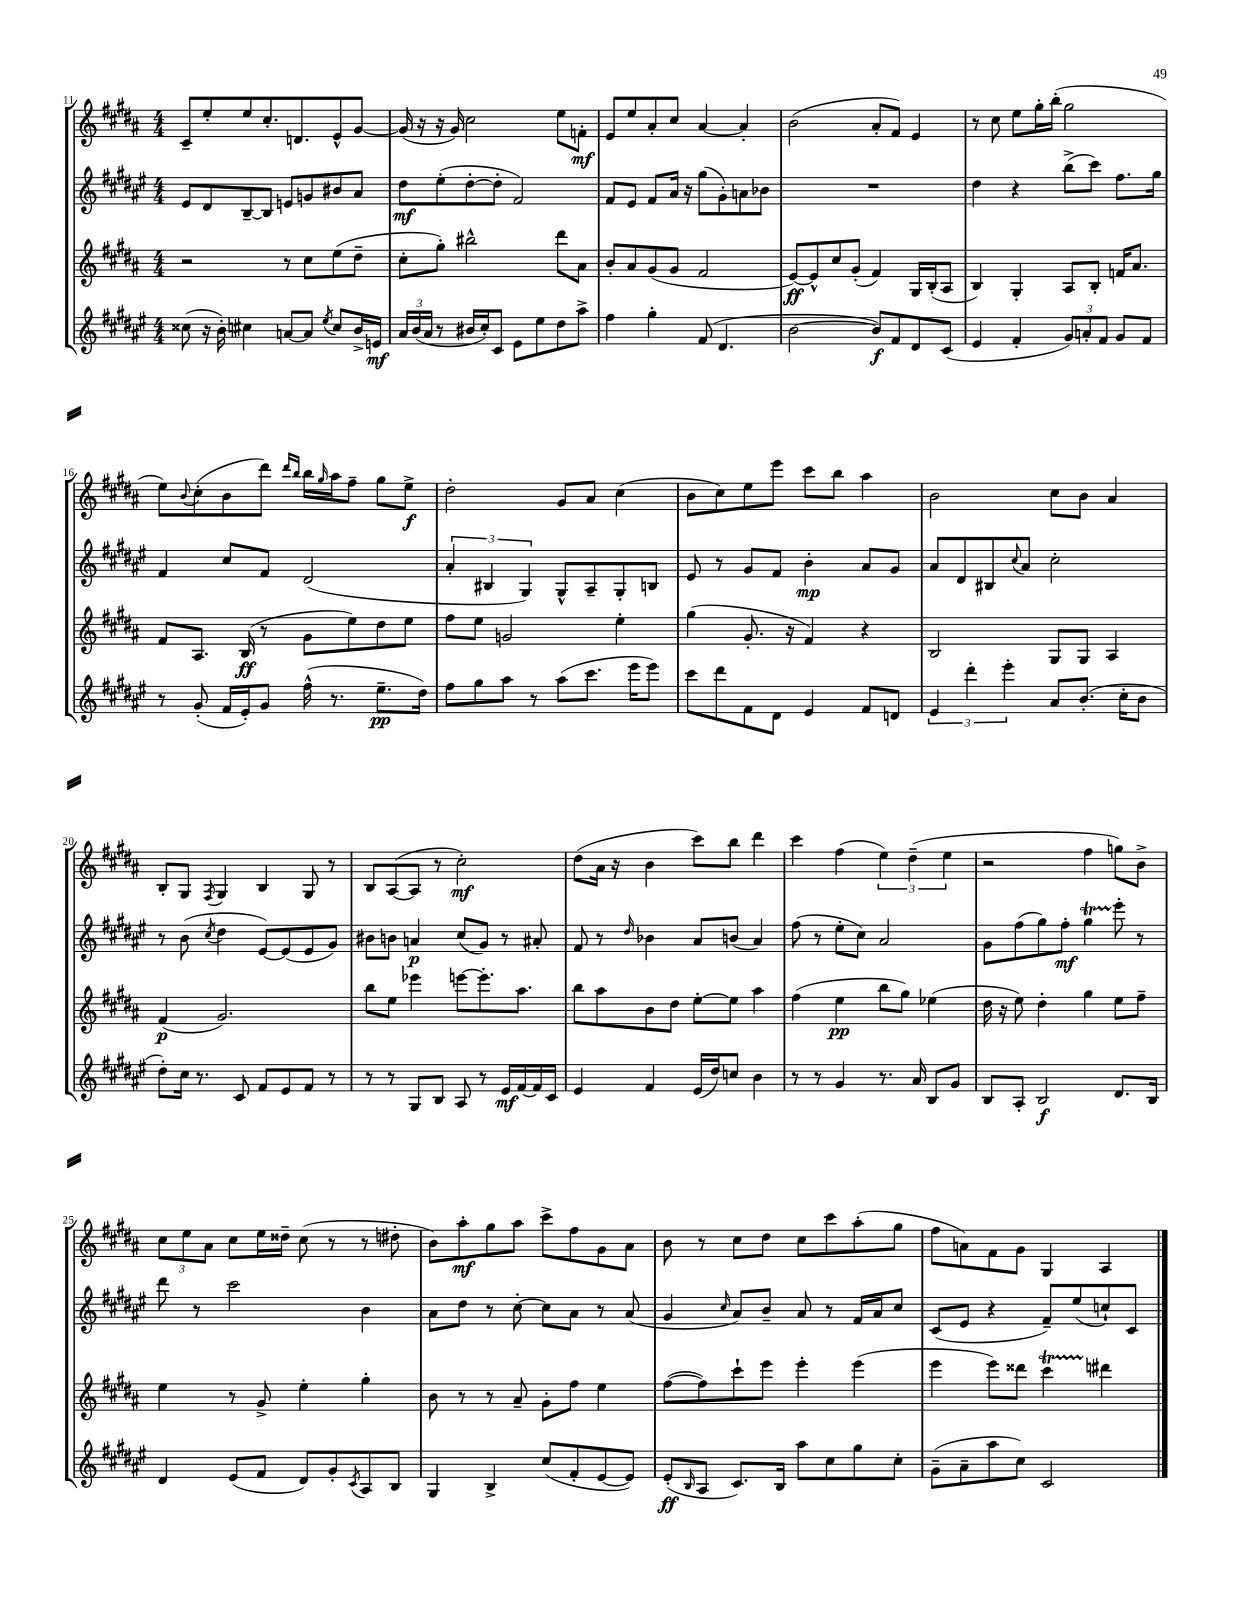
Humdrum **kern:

**kern	**dynam	**kern	**dynam	**kern	**dynam	**kern	**dynam
*part4	*part4	*part3	*part3	*part2	*part2	*part1	*part1
*staff4	*staff4	*staff3	*staff3	*staff2	*staff2	*staff1	*staff1
*clefG2	*	*clefG2	*	*clefG2	*	*clefG2	*
*k[f#c#g#d#a#e#]	*	*k[f#c#g#d#a#]	*	*k[f#c#g#d#a#e#]	*	*k[f#c#g#d#a#]	*
*M4/4	*	*M4/4	*	*M4/4	*	*M4/4	*
=11	=11	=11	=11	=11	=11	=11	=11
(8cc##X\	.	2r	.	8e#/L	.	8c#~/L	.
16r	.	.	.	8d#/	.	8ee'/	.
16b'\)	.	.	.	.	.	.	.
4cc#X\	.	.	.	[8B~/	.	8ee/	.
.	.	.	.	8B/J]	.	8.cc#'/	.
[8an/L	.	8r	.	8en/L	.	.	.
.	.	.	.	.	.	8.dn/	.
8a/J]	.	8cc#\L	.	8gn/	.	.	.
8qee#/	.	.	.	.	.	.	.
8cc#/L	.	(8ee\	.	8b#X/	.	8e^^/	.
16b^/L	.	8dd#~\J	.	8a#/J	.	[8g#/J	.
16en/JJ	mf	.	.	.	.	.	.
=12	=12	=12	=12	=12	=12	=12	=12
24a#/LL	.	8cc#'\L	.	8dd#\L	mf	(16g#/]	.
(24b/	.	.	.	.	.	.	.
.	.	.	.	.	.	16r	.
24a#/JJ	.	.	.	.	.	.	.
8r	.	8gg#'\J)	.	(8ee#'\	.	16r	.
.	.	.	.	.	.	16g#/)	.
16b#X/LL	.	2bb#X^^\	.	[8dd#'\	.	2cc#\	.
16cc#'/J)	.	.	.	.	.	.	.
8c#/J	.	.	.	8dd#'\J]	.	.	.
8e#\L	.	.	.	2f#/)	.	.	.
8ee#\	.	.	.	.	.	.	.
8dd#\	.	8ddd#\L	.	.	.	8ee\L	.
8aa#^\J	.	8a#\J	.	.	.	8fn'\J	mf
=13	=13	=13	=13	=13	=13	=13	=13
4ff#\	.	8b'/L	.	8f#/L	.	8e/L	.
.	.	8a#/	.	8e#/J	.	8ee/	.
4gg#'\	.	(8g#/	.	8f#/L	.	8a#'/	.
.	.	8g#/J	.	16a#/Jk	.	8cc#/J	.
.	.	.	.	16r	.	.	.
(8f#/	.	2f#/	.	(8gg#\L	.	[4a#/	.
4.d#/	.	.	.	8g#'\)	.	.	.
.	.	.	.	8an\	.	4a#'/]	.
.	.	.	.	8b-X\J	.	.	.
=14	=14	=14	=14	=14	=14	=14	=14
[2b\	.	[8e/L)	ff	1r	.	(2b\	.
.	.	8e^^/]	.	.	.	.	.
.	.	8cc#/	.	.	.	.	.
.	.	(8g#'/J	.	.	.	.	.
8b/L])	f	4f#/)	.	.	.	8a#'/L	.
8f#/	.	.	.	.	.	8f#/J)	.
8d#/	.	16G#/LL	.	.	.	4e/	.
.	.	(16B'/J	.	.	.	.	.
(8c#/J	.	8A#/J	.	.	.	.	.
=15	=15	=15	=15	=15	=15	=15	=15
4e#/	.	4B/)	.	4dd#\	.	8r	.
.	.	.	.	.	.	8cc#\	.
4f#'/	.	4G#'/	.	4r	.	8ee\L	.
.	.	.	.	.	.	16gg#'\L	.
.	.	.	.	.	.	(16bb'\JJ	.
12g#/L)	.	8A#/L	.	(8bb^\L	.	2gg#\	.
12an'/	.	.	.	.	.	.	.
.	.	8B'/J	.	8ccc#\J)	.	.	.
12f#/J	.	.	.	.	.	.	.
8g#/L	.	16fn/KL	.	8.ff#\L	.	.	.
.	.	8.a#/J	.	.	.	.	.
8f#/J	.	.	.	.	.	.	.
.	.	.	.	16gg#\Jk	.	.	.
!!LO:LB:g=z
=16	=16	=16	=16	=16	=16	=16	=16
8r	.	8f#/L	.	4f#/	.	8ee\L)	.
.	.	.	.	.	.	8qqb/	.
(8g#'/	.	8.A#/J	.	.	.	(8cc#'\	.
16f#/LL	.	.	.	8cc#/L	.	8b\	.
16e#'/J)	.	(16B/	ff	.	.	.	.
8g#/J	.	8r	.	8f#/J	.	8ddd#\J)	.
.	.	.	.	.	.	16qqddd#/LL	.
.	.	.	.	.	.	16qqbb/JJ	.
(16ff#^^\	.	8g#\L	.	(2d#/	.	16bb\LL	.
.	.	.	.	.	.	16qqgg#/	.
8.r	.	.	.	.	.	16aa#\J	.
.	.	8ee\)	.	.	.	8ff#~\J	.
8.ee#~\L	pp	8dd#\	.	.	.	8gg#\L	.
.	.	8ee\J	.	.	.	8ee^\J	f
16dd#\Jk)	.	.	.	.	.	.	.
=17	=17	=17	=17	=17	=17	=17	=17
8ff#\L	.	8ff#\L	.	6a#'/	.	2dd#'\	.
8gg#\	.	8ee\J	.	.	.	.	.
.	.	.	.	6B#X/	.	.	.
8aa#\J	.	2gn/	.	.	.	.	.
.	.	.	.	6G#/)	.	.	.
8r	.	.	.	.	.	.	.
(8aa#\L	.	.	.	8G#^^/L	.	8g#/L	.
8.ccc#\J	.	.	.	8A#~/	.	8a#/J	.
.	.	4ee'\	.	8G#'/	.	(4cc#\	.
16eee#\KL	.	.	.	.	.	.	.
8eee#\J)	.	.	.	8Bn/J	.	.	.
=18	=18	=18	=18	=18	=18	=18	=18
8ccc#\L	.	(4gg#\	.	8e#/	.	8b\L	.
8ddd#\	.	.	.	8r	.	8cc#\)	.
8f#\	.	8.g#'/	.	8g#/L	.	8ee\	.
8d#\J	.	.	.	8f#/J	.	8eee\J	.
.	.	16r	.	.	.	.	.
4e#/	.	4f#/)	.	4b'\	mp	8ccc#\L	.
.	.	.	.	.	.	8bb\J	.
8f#/L	.	4r	.	8a#/L	.	4aa#\	.
8dn/J	.	.	.	8g#/J	.	.	.
=19	=19	=19	=19	=19	=19	=19	=19
6e#/	.	2B/	.	8a#/L	.	2b\	.
.	.	.	.	8d#/	.	.	.
6ddd#'\	.	.	.	.	.	.	.
.	.	.	.	8B#X/	.	.	.
6eee#'\	.	.	.	.	.	.	.
.	.	.	.	8qqcc#/	.	.	.
.	.	.	.	8a#/J	.	.	.
8a#/L	.	8G#/L	.	2cc#'\	.	8cc#\L	.
(8.b'/J	.	8G#/J	.	.	.	8b\J	.
.	.	4A#/	.	.	.	4a#/	.
16cc#'\KL	.	.	.	.	.	.	.
8b\J	.	.	.	.	.	.	.
!!LO:LB:g=z
=20	=20	=20	=20	=20	=20	=20	=20
8dd#'\L)	.	(4f#/	p	8r	.	8B'/L	.
16cc#\Jk	.	.	.	(8b\	.	8G#/J	.
8.r	.	.	.	.	.	.	.
.	.	.	.	8qcc#/	.	8qF#/	.
.	.	2.g#/)	.	4dd#\	.	4G#/	.
8c#/	.	.	.	.	.	.	.
8f#/L	.	.	.	[8e#/L)	.	4B/	.
8e#/	.	.	.	(8e#/]	.	.	.
8f#/J	.	.	.	8e#/	.	8G#/	.
8r	.	.	.	8g#/J)	.	8r	.
=21	=21	=21	=21	=21	=21	=21	=21
8r	.	8bb\L	.	8b#X\L	.	8B/L	.
8r	.	8ee\J	.	8bn\J	.	([8A#/	.
8G#/L	.	4eee-X\	.	4an/	p	8A#/J]	.
8B/J	.	.	.	.	.	8r	.
8A#/	.	[8eeen\L	.	(8cc#/L	.	2cc#'\)	mf
8r	.	8.eee'\]	.	8g#/J)	.	.	.
16e#/LL	mf	.	.	8r	.	.	.
[16f#/	.	8.aa#\J	.	.	.	.	.
16f#/]	.	.	.	8a#X'/	.	.	.
16c#/JJ	.	.	.	.	.	.	.
=22	=22	=22	=22	=22	=22	=22	=22
4e#/	.	8bb\L	.	8f#/	.	(8dd#\L	.
.	.	8aa#\	.	8r	.	16a#\Jk	.
.	.	.	.	.	.	16r	.
.	.	.	.	16qqdd#/	.	.	.
4f#/	.	8b\	.	4b-X\	.	4b\	.
.	.	8dd#\J	.	.	.	.	.
(16e#/LL	.	[8ee'\L	.	8a#/L	.	8ccc#\L)	.
16dd#/J)	.	.	.	.	.	.	.
8ccn/J	.	8ee\J]	.	(8bn/J	.	8bb\J	.
4b\	.	4aa#\	.	4a#/)	.	4ddd#\	.
=23	=23	=23	=23	=23	=23	=23	=23
8r	.	(4ff#\	.	(8ff#\	.	4ccc#\	.
8r	.	.	.	8r	.	.	.
4g#/	.	4ee\	pp	8ee#'\L	.	(4ff#\	.
.	.	.	.	8cc#\J)	.	.	.
8.r	.	8bb\L	.	2a#/	.	6ee\)	.
.	.	8gg#\J)	.	.	.	.	.
.	.	.	.	.	.	(6dd#~\	.
16a#/	.	.	.	.	.	.	.
8B/L	.	(4ee-X\	.	.	.	.	.
.	.	.	.	.	.	6ee\	.
8g#/J	.	.	.	.	.	.	.
=24	=24	=24	=24	=24	=24	=24	=24
8B/L	.	16dd#\	.	8g#\L	.	2r	.
.	.	16r	.	.	.	.	.
8A#'/J	.	8ee\)	.	(8ff#\	.	.	.
2B/	f	4dd#'\	.	8gg#\)	.	.	.
.	.	.	.	8ff#'\J	mf	.	.
.	.	4gg#\	.	4gg#T\	.	4ff#\	.
8.d#/L	.	8ee\L	.	8eee#'\	.	8ggn\L)	.
.	.	8ff#~\J	.	8r	.	8b^\J	.
16B/Jk	.	.	.	.	.	.	.
!!LO:LB:g=z
=25	=25	=25	=25	=25	=25	=25	=25
4d#/	.	4ee\	.	8ddd#\	.	12cc#\L	.
.	.	.	.	.	.	12ee\	.
.	.	.	.	8r	.	.	.
.	.	.	.	.	.	12a#\J	.
(8e#/L	.	8r	.	2ccc#\	.	8cc#\L	.
8f#/J	.	8g#^/	.	.	.	16ee\L	.
.	.	.	.	.	.	16dd##X~\JJ	.
8d#/L)	.	4ee'\	.	.	.	(8cc#\	.
8g#'/	.	.	.	.	.	8r	.
8qc#/	.	.	.	.	.	.	.
8A#/	.	4gg#'\	.	4b\	.	8r	.
8B/J	.	.	.	.	.	8dd#X'\	.
=26	=26	=26	=26	=26	=26	=26	=26
4G#/	.	8b\	.	8a#\L	.	8b\L)	.
.	.	8r	.	8dd#\J	.	8aa#'\	mf
4B^/	.	8r	.	8r	.	8gg#\	.
.	.	8a#~/	.	[8cc#'\	.	8aa#\J	.
(8cc#/L	.	8g#'\L	.	8cc#\L]	.	8ccc#^\L	.
8f#'/	.	8ff#\J	.	8a#\J	.	8ff#\	.
[8e#/	.	4ee\	.	8r	.	8g#\	.
8e#/J])	.	.	.	(8a#/	.	8a#\J	.
=27	=27	=27	=27	=27	=27	=27	=27
(8e#'/L	ff	([8ff#\L	.	4g#/	.	8b\	.
16qqB/	.	.	.	.	.	.	.
8A#/J	.	8ff#\])	.	.	.	8r	.
.	.	.	.	16qqcc#/	.	.	.
8.c#/L)	.	8ccc#`\	.	8a#/L)	.	8cc#\L	.
.	.	8eee\J	.	8b~/J	.	8dd#\J	.
16B/Jk	.	.	.	.	.	.	.
8aa#\L	.	4eee'\	.	8a#/	.	8cc#\L	.
8cc#\	.	.	.	8r	.	8ccc#\	.
8gg#\	.	(4eee\	.	16f#/LL	.	(8aa#'\	.
.	.	.	.	16a#/J	.	.	.
8cc#'\J	.	.	.	8cc#/J	.	8gg#\J	.
=28	=28	=28	=28	=28	=28	=28	=28
(8g#~\L	.	4eee\	.	(8c#/L	.	8ff#\L	.
8a#~\	.	.	.	8e#/J	.	8an\)	.
8aa#\	.	8eee\L)	.	4r	.	8f#\	.
8cc#\J)	.	8ddd##X\J	.	.	.	8g#\J	.
2c#/	.	4ccc#T\	.	8f#~/L)	.	4G#/	.
.	.	.	.	(8ee#/	.	.	.
.	.	4ddd#X\	.	8ccn`/)	.	4A#/	.
.	.	.	.	8c#/J	.	.	.
==	==	==	==	==	==	==	==
*-	*-	*-	*-	*-	*-	*-	*-
